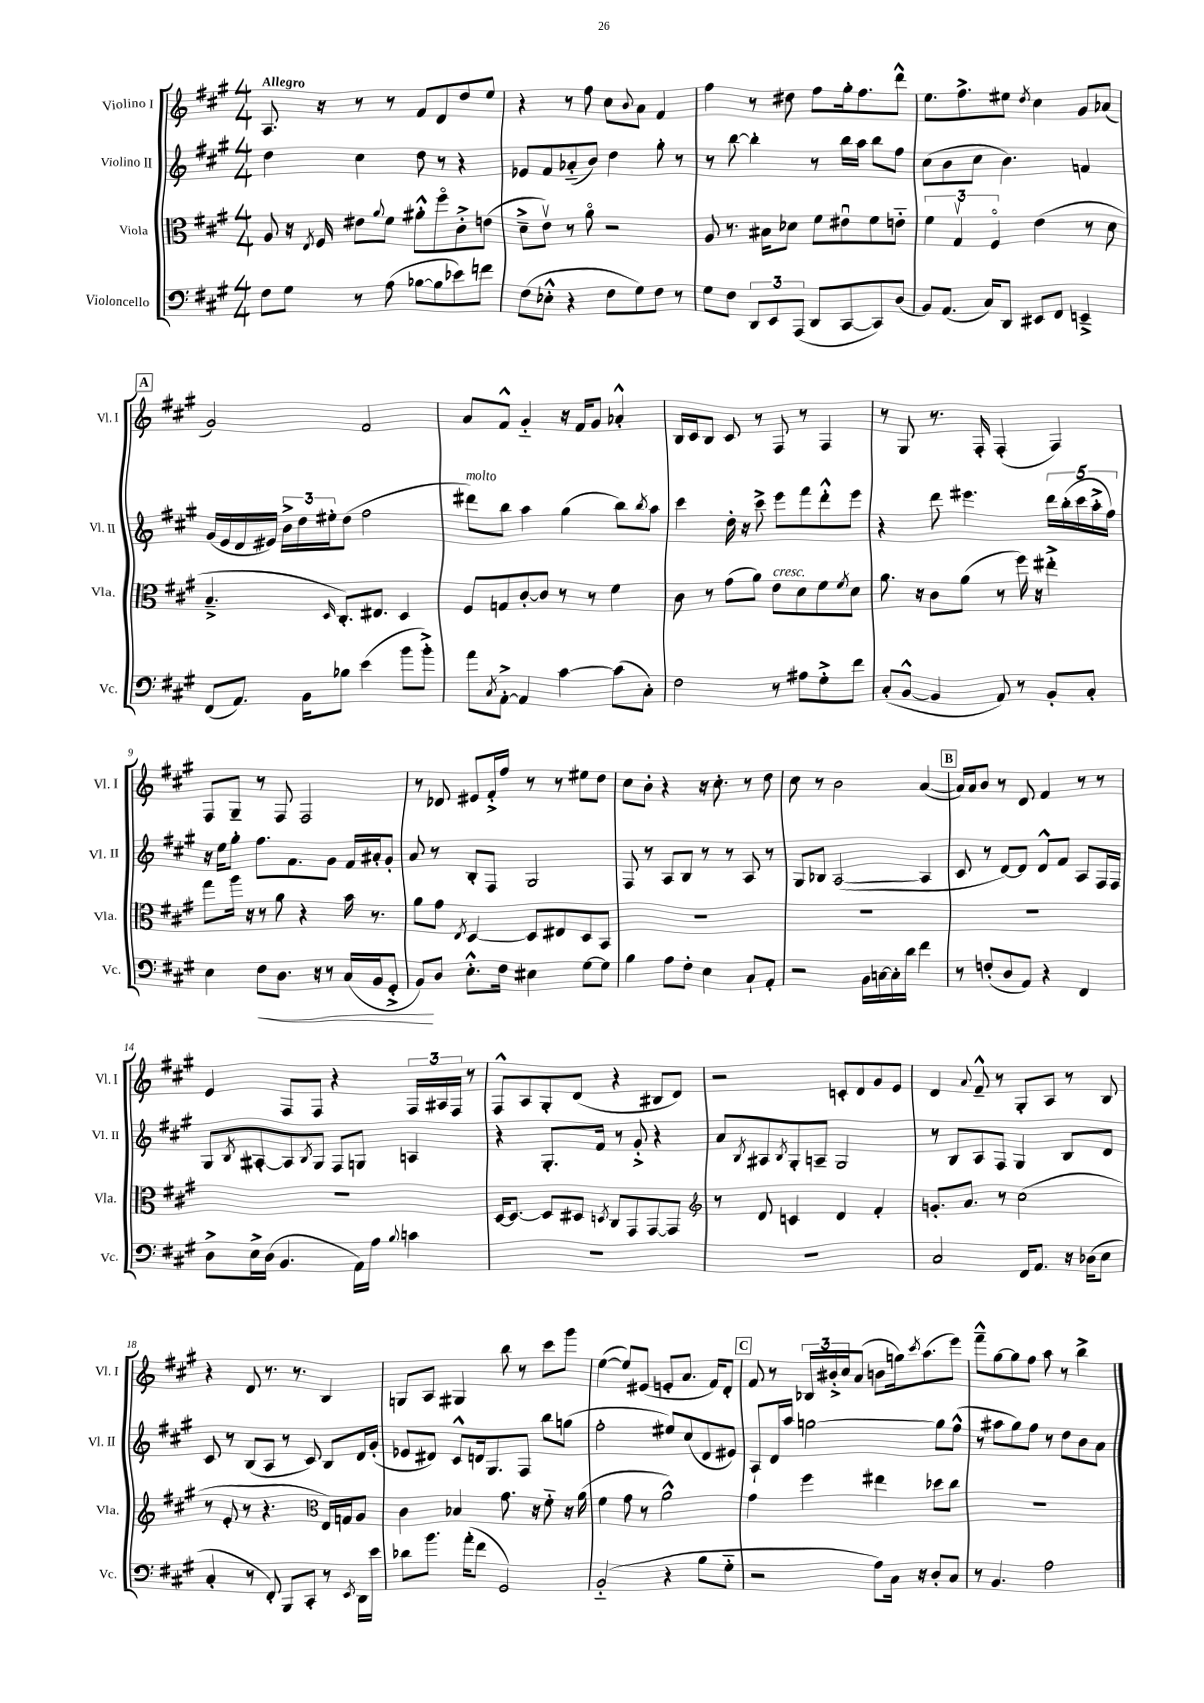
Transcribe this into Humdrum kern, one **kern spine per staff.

**kern	**kern	**kern	**kern
*staff4	*staff3	*staff2	*staff1
*clefF4	*clefC3	*clefG2	*clefG2
*k[f#c#g#]	*k[f#c#g#]	*k[f#c#g#]	*k[f#c#g#]
*M4/4	*M4/4	*M4/4	*M4/4
8F#	8A	4dd	8.A
8G#	16r	.	.
.	8qE	.	.
.	16F#	.	16r
8r	8e#	4cc#	8r
.	8qqa	.	.
(8A	8f#	.	8r
[8B-	8a#'^^	8dd	8f#
8B-]	8ff#o	8r	8d
8e-)	8c#'^	4r	8dd
8f	(8e	.	8ee
=	=	=	=
(8F#	8d~^	8e-	4r
8E-'^^	8ev)	8f#	.
4r	8r	(8a-'~	8r
.	8ao	8b)	8ff#
8F#	2r	4dd	8cc#
.	.	.	8qqb
8G#)	.	.	8a
8F#	.	8gg#'	4f#
8r	.	8r	.
=	=	=	=
8G#	8A	8r	4ff#
8F#	8.r	[8bb	.
12DD	.	4bb']	8r
.	16B#	.	.
12EE	.	.	.
.	8d-	.	8dd#
(12AAA	.	.	.
8DD	8f#	8r	8ff#
[8CC#	8e#u	16bb	16gg#'
.	.	16aa	8.ff#
8CC#])	8f#	8bb	.
(8D	8e'~	8ff#	8ddd^^
=	=	=	=
8BB)	6f#	(8cc#	8.ee
(8.AA	.	8b	.
.	6G#v	.	.
.	.	.	8.ff#^
.	.	8cc#	.
16C#)	.	.	.
.	6F#o	.	.
8DD	.	4.b)	8ee#
.	.	.	8qdd
8EE#	(4e	.	4cc#
8FF#	.	.	.
4EE~^	8r	4f	8g#
.	8d	.	(8a-
=	=	=	=
(8FF#	4.B~^	(16g#	2g#)
.	.	16e	.
8.AA)	.	16d	.
.	.	16e#)	.
.	.	24b^	.
.	.	24dd	.
16BB	.	.	.
.	.	24ee#'	.
.	16qqD	.	.
8B-	8.C#')	(8dd	.
(4e	.	2ff#	2f#
.	8.E#	.	.
8b	4D	.	.
8b'^)	.	.	.
=	=	=	=
8a	8F#	8ddd#)	8a
8qC#	.	.	.
[8AA'^	8G	8bb	8f#^^
4AA]	[8c#'	4aa	4g#'~
.	8c#]	.	.
[4c#	8r	(4gg#	16r
.	.	.	16f#
.	8r	.	8g#
(8c#]	4f#	8bb)	4a-'^^
.	.	8qbb	.
8C#')	.	8aa	.
=	=	=	=
2F#	8c#	4ccc#	16B
.	.	.	16c#
.	8r	.	8B
.	(8g#	16dd'	8c#
.	.	16r	.
.	8a)	8ccc#^	8r
8r	8e	8eee	8F#
8A#	8d	8fff#	8r
8G#'^	8f#	8ddd'^^	4F#
.	8qf#	.	.
8f#	8d	8eee	.
=	=	=	=
(8C#'	8.a	4r	8r
[8BB^^	.	.	8G#
.	16r	.	.
4BB]	8c#	8ddd	8.r
.	(8a	4.eee#	.
.	.	.	16F#'
8AA)	8r	.	(4F#'
8r	16ff#)	.	.
.	16r	.	.
8BB'	4ee#'^	20ddd	4F#)
.	.	(20bb'	.
.	.	20ccc#	.
8C#'	.	.	.
.	.	20aa'^	.
.	.	20ff#)	.
=	=	=	=
4E	8gg#	16r	8F#
.	.	16ee	.
.	16aa	8gg#'	8G#~
.	16r	.	.
8F#	8r	8.ff#	8r
8.D	8a	.	8F#
.	.	8.f#	.
.	4r	.	2F#
16r	.	.	.
8r	.	8g#	.
(16C#	16b	16f#	.
16BB	8.r	16a#'	.
8GG#'^	.	8g#'	.
=	=	=	=
8BB)	8a	8a	8r
8D	8g#	8r	8d-
.	8qE	.	.
8.E'^^	[4D	8B'	8e#
.	.	8F#	16f#'^
16F#	.	.	16ff#
4E#	8D]	2G#	8r
.	8E#	.	8r
[8G#	8D	.	8ee#
8G#]	8BB	.	8dd
=	=	=	=
4B	1r	8F#	8cc#
.	.	8r	8b'
8A	.	8A	4r
8F#'	.	8B	.
4E	.	8r	16r
.	.	.	8.cc#'
.	.	8r	.
8C#`	.	8A	8r
8AA'	.	8r	8dd
=	=	=	=
2r	1r	8G#	8cc#
.	.	8B-	8r
.	.	([2A	2b
16BB	.	.	.
[16C	.	.	.
16C']	.	.	.
16d	.	.	.
4f#	.	4A]	([4a
=	=	=	=
8r	1r	8c#	16a])
.	.	.	16a
(8F'	.	8r	8b
8D	.	[8d)	8r
8AA)	.	8d]	8d
4r	.	8d^^	4f#
.	.	8f#	.
4FF#	.	8A	8r
.	.	16F#	8r
.	.	16F#	.
=	=	=	=
8D^	1r	8G#	4e
.	.	8qB	.
16E^	.	[8A#'	.
(16D	.	.	.
4.BB	.	8A#]	8F#
.	.	8qB	.
.	.	8G#	8F#
.	.	8F#	4r
16AA)	.	8G	.
16A	.	.	.
8qqB	.	.	.
4c	.	4A	24F#
.	.	.	24A#
.	.	.	24F#
.	.	.	8r
=	=	=	=
1r	[16D	4r	8F#^^
.	8.D_	.	.
.	.	.	8A
.	8D]	8.G#'	8G#'
.	8D#	.	(8d
.	.	16f#	.
.	8qD	.	.
.	8C#	8r	4r
.	8GG#	8g#'^	.
.	[8GG#	4r	8B#
.	8GG#]	.	8d)
=	=	=	=
*	*clefG2	*	*
1r	8r	8a	2r
.	.	8qB	.
.	8d	8A#	.
.	.	8qB	.
.	4c	8G#'	.
.	.	8A~	.
.	4d	2G#	8c'
.	.	.	8d
.	4f#'	.	8g#
.	.	.	8e
=	=	=	=
2C#	8.g'	8r	4d
.	.	8B	.
.	8.a	.	.
.	.	.	8qqa
.	.	8A	8f#~^^
.	8r	8F#	8r
16FF#	(2cc#	4G#	8G#'
8.AA	.	.	.
.	.	.	8A
16r	.	8B	8r
(16D-	.	.	.
8E	.	8d	8B
=	=	=	=
4C#'	8r	8c#	4r
.	8e'	8r	.
8r	8r	(8B	8d
8FF#')	4.r	8A	8.r
8BBB	.	8r	.
.	.	.	8.r
8CC#'	.	8c#)	.
*	*clefC3	*	*
8r	16E)	8B	4B
.	16G	.	.
8qEE	.	.	.
16DD	8A	16d	.
16e	.	(16g#'	.
=	=	=	=
8d-	4c#	8e-	8G
8.b	.	8d#)	8A
.	4B-	8c#^^	4G#
(16a'	.	.	.
8f#	.	16d	.
.	.	8.G#	.
2GG#)	8.g#	.	8bb
.	.	8F#	8r
.	16r	.	.
.	8f#'~	8bb	8ccc#
.	16r	(8gg	8ggg#
.	(16a	.	.
=	=	=	=
(2BB'~	4f#	2ff#'	([4ee
.	8g#	.	8ee])
.	8r	.	(8e#
4r	2a^^)	8ee#)	8e'
.	.	(8cc#	8.a
8B	.	8d	.
.	.	.	16f#)
8G#'~	.	8e#)	8d'
=	=	=	=
2r	4g#	8A`	8f#
.	.	16d	8r
.	.	16aa	.
.	4ff#	[2gg	24B-
.	.	.	24b#'^
.	.	.	24cc#
.	.	.	(8a
8A)	4ee#	.	8b
16C#	.	.	16gg)
.	.	.	8qccc#
16r	.	.	(8.aa
8D'	8dd-	8gg]	.
8C#	8cc#	(8ff#^^	8eee)
=	=	=	=
8r	1r	8r	8fff#~^^
4.BB	.	8aa#	[8gg#
.	.	8gg#)	8gg#]
.	.	8ff#	8ff#
2A	.	8r	8aa
.	.	8dd	8r
.	.	8b	4bb^
.	.	8a	.
==	==	==	==
*-	*-	*-	*-
